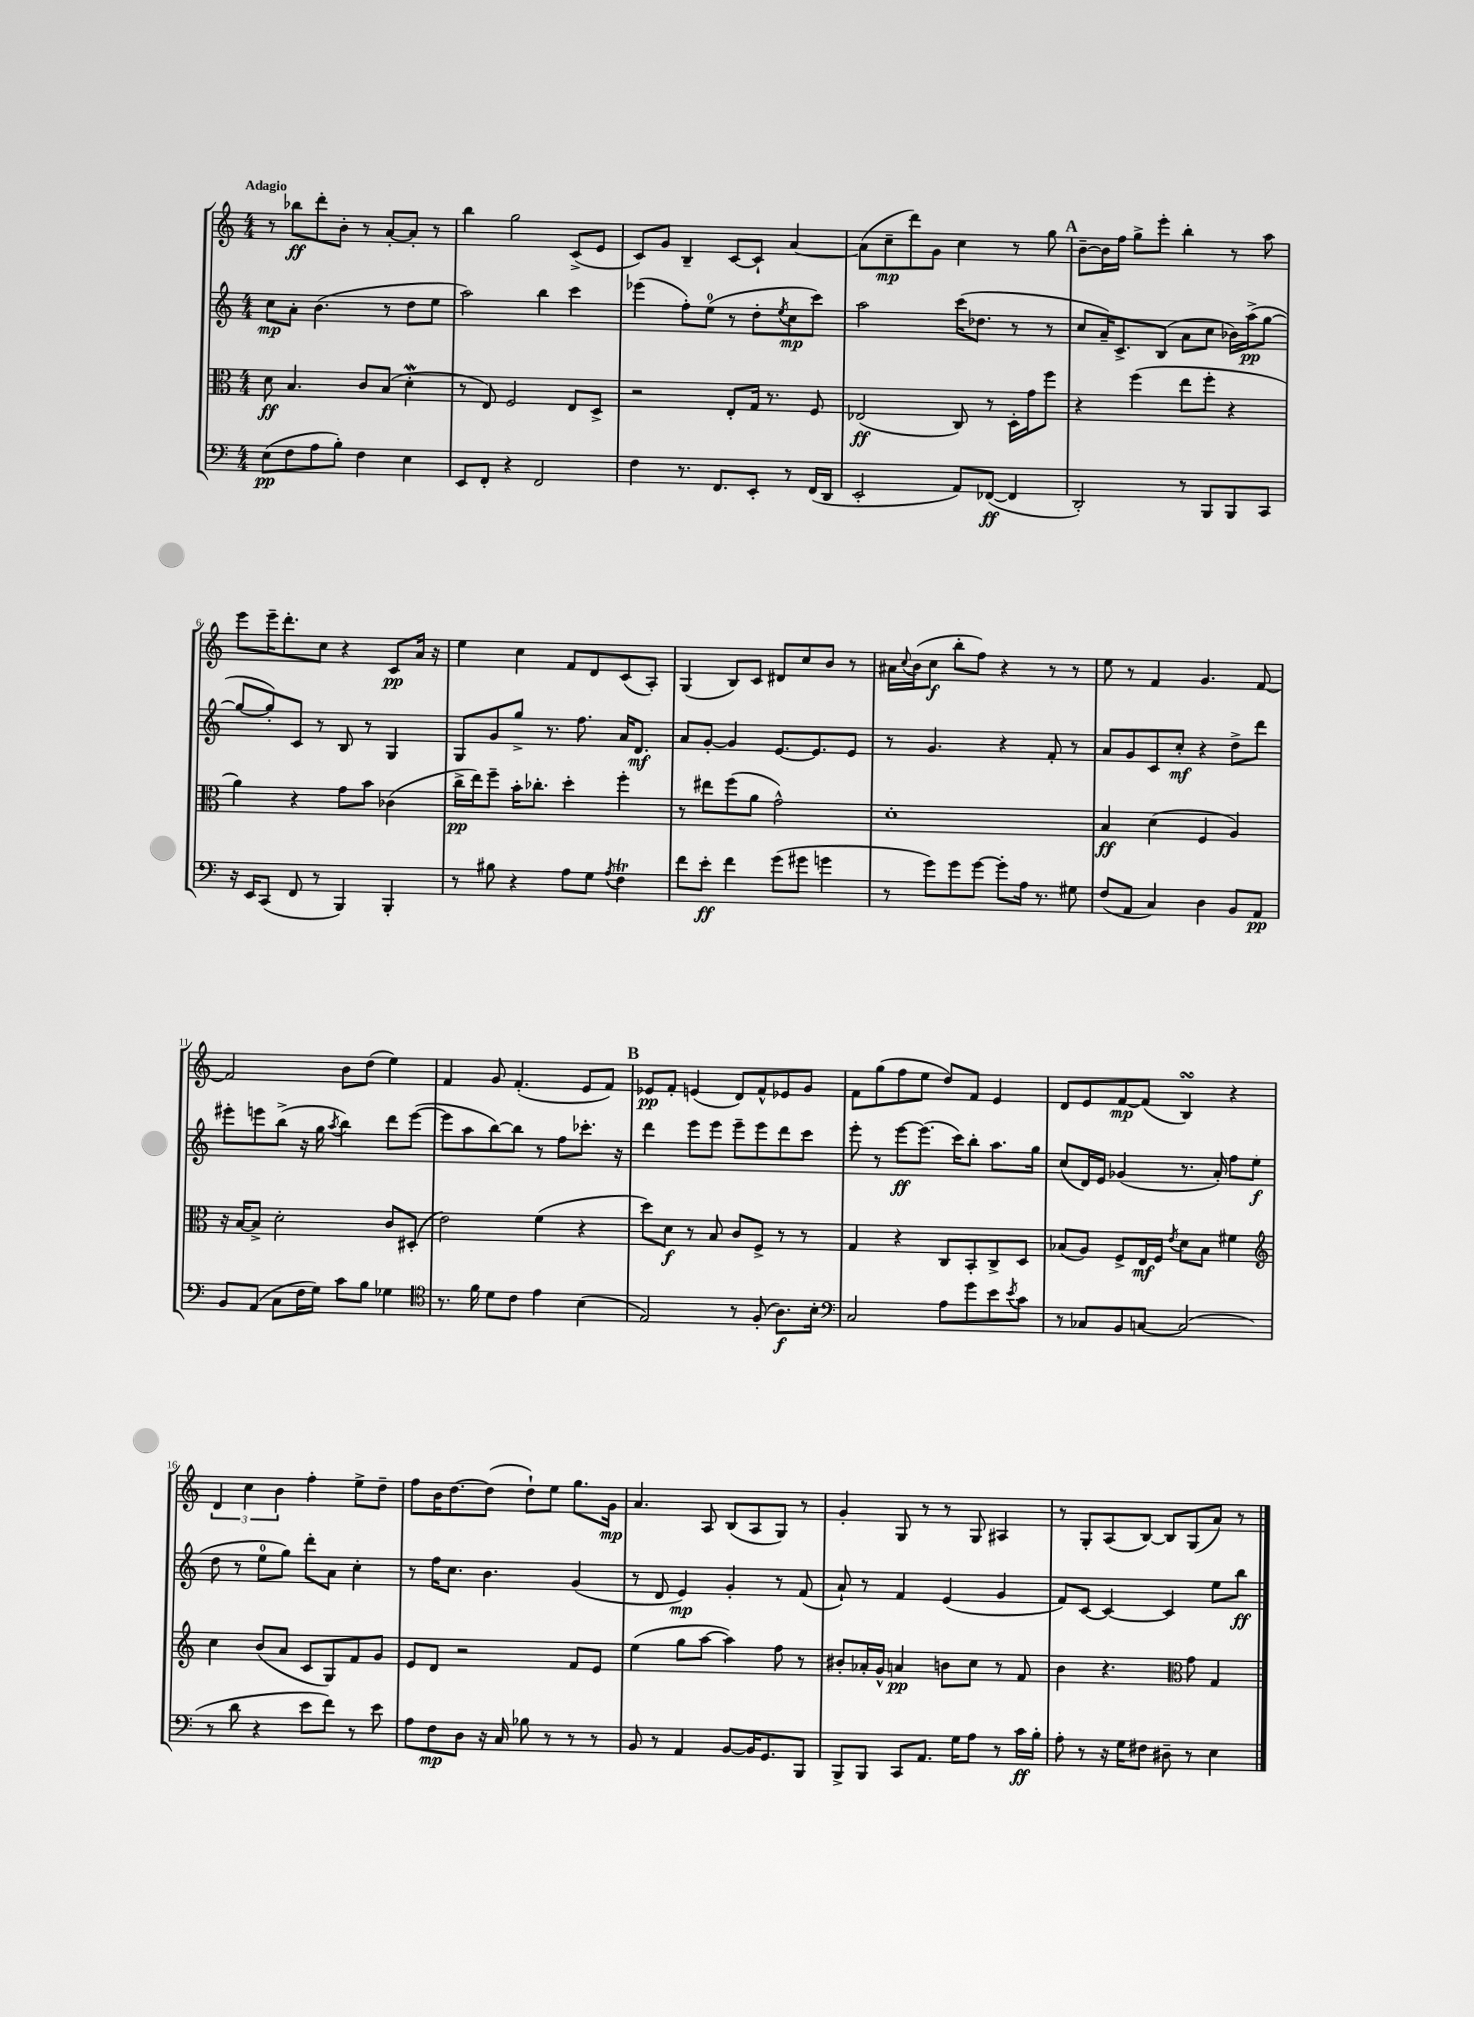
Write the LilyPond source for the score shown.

<<
\new StaffGroup <<
\new Staff = "s0" {
    \clef treble \key c \major \numericTimeSignature \time 4/4 \tempo "Adagio"
    r8 bes''8\ff d'''8-. b'8-. r8 a'8~-. a'8-. r8 |
    b''4 g''2 c'8->( e'8 |
    c'8) g'8 b4-- c'8~ c'8-! a'4~ |
    a'8( c''8--\mp d'''8) g'8 c''4 r8 g''8 |
    \mark \markup { \bold "A" } b'8~-- b'16 f''16 g''8-> e'''8-. b''4-. r8 a''8 |
    e'''8 e'''16-- d'''8.-. c''8 r4 c'8\pp a'16 r16 |
    e''4 c''4 f'8 d'8 c'8( a8-.) |
    g4( b8) c'8 dis'8 c''8 b'8 r8 |
    ais'16 \appoggiatura { c''8 } b'16( c''8\f b''8-. f''8) r4 r8 r8 |
    e''8 r8 f'4 g'4. f'8~ |
    f'2 b'8 d''8( e''4) |
    f'4 g'8 f'4.-.( e'8 f'8) |
    \mark \markup { \bold "B" } ees'8\pp f'8-. e'4( d'8) f'8-^ ees'8 g'8 |
    f'8 g''8( f''8 e''8 d''8) f'8 e'4 |
    d'8 e'8 f'8~\mp f'8( b4\turn) r4 |
    \tuplet 3/2 { d'4 c''4 b'4 } f''4-. e''8-> d''8-- |
    f''8 b'16 d''8.~ d''8( d''8-!) e''8 g''8. g'16\mp |
    a'4. a8 b8( a8 g8) r8 |
    g'4-. g8 r8 r8 g8 ais4 |
    r8 g8-. a8( b8~) b8 g8( a'8) r8 \bar "|." |
}
\new Staff = "s1" {
    \clef treble \key c \major \numericTimeSignature \time 4/4
    c''8\mp a'8-. b'4.( r8 d''8 e''8 |
    a''2) b''4 c'''4 |
    ees'''4( f''8-.) e''8-0( r8 d''8-. \acciaccatura { e''8 } c''8\mp c'''8) |
    a''2 c'''16( des''8. r8 r8 |
    \mark \markup { \bold "A" } c''8 a'16--) c'8.-> b8( a'8 c''8 bes'16) a''16->\pp( g''8~ |
    g''8~ g''8-.) c'8 r8 b8 r8 g4 |
    g8 g'8 g''8-> r8. f''8. a'16 d'8.\mf |
    a'8 g'8~-. g'4 e'8.~ e'8. e'8 |
    r8 g'4. r4 f'8-. r8 |
    a'8 g'8 c'8 c''8-.\mf r4 d''8-> d'''8 |
    eis'''8-. e'''8 b''8->( r16 g''16 \acciaccatura { a''8 } b''4) d'''8 e'''8~( |
    e'''8 a''8 b''8~) b''8 r8 f''8 ces'''8.-. r16 |
    \mark \markup { \bold "B" } d'''4 e'''8 e'''8 e'''8-- e'''8 d'''8 c'''8 |
    e'''8-. r8 e'''8~\ff e'''8.( c'''16) b''8-. a''8. g''16 |
    c''8( d'16) e'16 ges'4( r8. a'16-.) f''8 e''8\f( |
    d''8 r8 e''8-0 g''8) d'''8-. a'8 c''4-. |
    r8 f''16 c''8. b'4. g'4( |
    r8 d'8 e'4\mp) g'4-. r8 f'8( |
    a'8-!) r8 f'4 e'4( g'4 |
    f'8) c'8~ c'4~ c'4 e''8 b''8\ff \bar "|." |
}
\new Staff = "s2" {
    \clef alto \key c \major \numericTimeSignature \time 4/4
    d'8\ff b4. c'8 b8( d'4-.\mordent |
    r8 e8) f2 e8 d8-> |
    r2 e8-. g16 r8. f8 |
    ees2\ff( c8) r8 d16-. g'16 f''8 |
    \mark \markup { \bold "A" } r4 f''4( e''8 f''8-. r4 |
    a'4) r4 g'8 b'8 ces'4( |
    c''16->\pp e''16) f''8-- b'16-. ces''8.-. d''4-. f''4-. |
    r8 eis''8 f''8( a'8 g'2-^) |
    d'1-. |
    b4\ff d'4( f4 a4) |
    r16 b16~ b8-> d'2-. c'8 dis8-.( |
    e'2) f'4( r4 |
    \mark \markup { \bold "B" } d''8) d'8\f r8 b8 c'8 f8-> r8 r8 |
    g4 r4 c8 b,8-. c8-> d8 |
    bes8( a8) f8-> e16\mf f16 \acciaccatura { e'8 } d'8 bes8 fis'4 |
    \clef treble c''4 b'8( a'8 c'8 g8) f'8 g'8 |
    e'8 d'8 r2 f'8 e'8 |
    e''4( g''8 a''8~ a''4) f''8 r8 |
    bis'8-. aes'16-. g'16-^ a'4\pp b'8 c''8 r8 f'8 |
    b'4 r4. \clef alto g'8 g4 \bar "|." |
}
\new Staff = "s3" {
    \clef bass \key c \major \numericTimeSignature \time 4/4
    e8\pp( f8 a8 b8-.) f4 e4 |
    e,8 f,8-. r4 f,2 |
    f4 r8. f,8. e,8-. r8 f,16( d,16 |
    e,2-. a,8) fes,8~\ff( fes,4 |
    \mark \markup { \bold "A" } d,2-.) r8 b,,8 b,,8 c,8 |
    r16 e,16 c,8( f,8 r8 b,,4) b,,4-. |
    r8 bis8 r4 a8 g8 \acciaccatura { a8 } f4\trill |
    f'8 e'8-.\ff f'4 g'8( gis'8 g'4 |
    r8 g'8) g'8 g'8~ g'8-. a16 r8. gis8 |
    f8( a,8 c4) d4 b,8 a,8\pp |
    b,8 a,8( c8 f16 g16) c'8 b8 ges4 |
    \clef tenor r8. f'16 d'8 c'8 e'4 b4( |
    \mark \markup { \bold "B" } e2) r8 f8-.( a8.\f) b16-. |
    \clef bass c2 a8 g'8 e'8 \acciaccatura { e'8 } c'8 |
    r8 ces8 b,8 c8~ c2( |
    r8 d'8 r4 e'8 f'8) r8 e'8 |
    a8 f8\mp d8 r16 c16 bes8 r8 r8 r8 |
    b,8 r8 a,4 b,8~ b,16 g,8. b,,8 |
    b,,8-> b,,8 c,8 a,8. g16 a8 r8 c'16\ff b16-. |
    a8-. r8 r16 g16 fis8 dis8-- r8 e4 \bar "|." |
}
>>
>>
